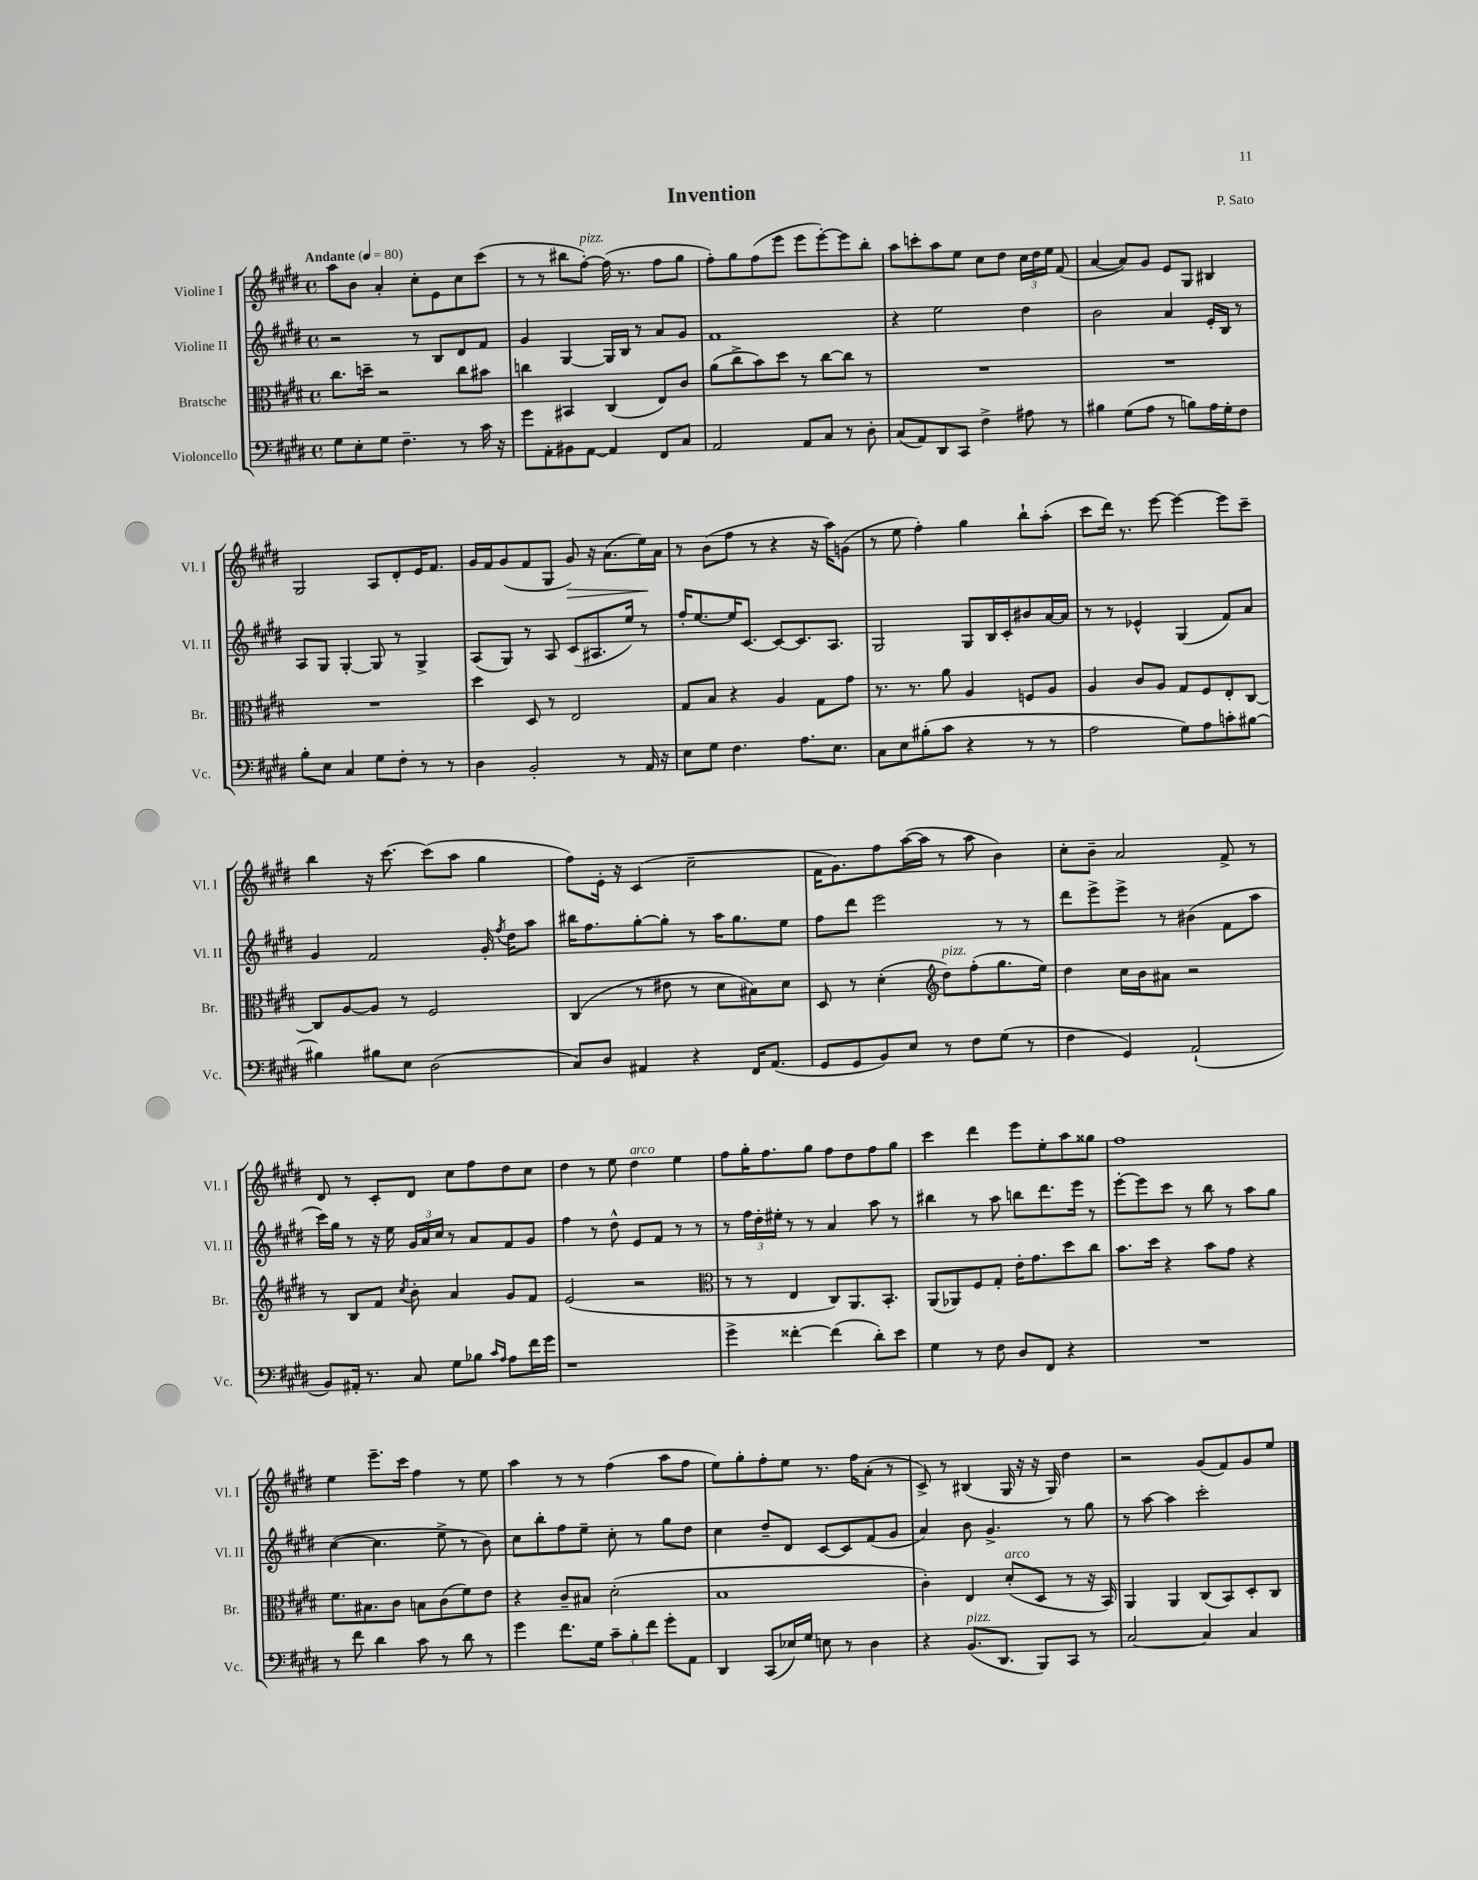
\header { title = "Invention" composer = "P. Sato" }
<<
\new StaffGroup <<
\new Staff = "s0" \with { instrumentName = "Violine I" shortInstrumentName = "Vl. I" } {
    \clef treble \key e \major \defaultTimeSignature \time 4/4 \tempo "Andante" 4 = 80
    \autoBeamOff a''8[ b'8] a'4-. cis''8[-. e'8 cis''8 cis'''8]( |
    r8 r8 bis''8[ fis''8]~-.^\markup { \italic "pizz." }) fis''16( r8. fis''8[ gis''8] |
    fis''8[-.) gis''8 fis''8( e'''8] e'''8[ e'''8~-.) e'''8 b''8]-. |
    a''8[ c'''8-. a''8 e''8] cis''8[ dis''8] \tuplet 3/2 { cis''16[ dis''16 e''16] } fis'8( |
    a'4~ a'8[) gis'8] e'8[ gis8] bis4 |
    gis2 a8[ dis'8-. e'16 fis'8.] |
    gis'16[ fis'16 gis'8( fis'8 gis8] gis'8\>) r16 a'8.[( e''16\!) a'16] |
    r8 b'8[( fis''8] r8 r4 r16 a''16[) g'8]( |
    r8 e''8 fis''4-.) gis''4 b''8[-! a''8]-.( |
    cis'''8[ dis'''16]) r8. e'''8~ e'''4~ e'''8[ cis'''8]-- |
    b''4 r16 cis'''8.~ cis'''8[( a''8] gis''4 |
    fis''8[) e'16]-. r16 cis'4( cis''2-- |
    fis'16[ gis'8.) fis''8 a''16~( a''16] r8 a''8 b'4) |
    cis''8[-. b'8]-- a'2 fis'8-> r8 |
    dis'8 r8 cis'8[-. dis'8] cis''8[ fis''8 dis''8 cis''8] |
    dis''4 r8 e''8 dis''4^\markup { \italic "arco" } e''4 |
    fis''8[ gis''16-. fis''8. gis''8] fis''8[ dis''8 fis''8 gis''8] |
    cis'''4 dis'''4 e'''8[ e''8-. a''8 gisis''8] |
    fis''1 |
    e''4 e'''8.[-- cis'''16] fis''4 r8 e''8 |
    a''4 r8 r8 fis''4( a''8[ fis''8] |
    e''8[) gis''8-. fis''8-. e''8] r8. fis''16[ a'8]-.( r8 |
    cis'8->) r8 bis4( gis16 r16 r16 gis16) dis''4 |
    r2 gis'8[( fis'8) gis'8 e''8] \bar "|." |
}
\new Staff = "s1" \with { instrumentName = "Violine II" shortInstrumentName = "Vl. II" } {
    \clef treble \key e \major \defaultTimeSignature \time 4/4
    \autoBeamOff r2 r8 b8[ dis'8 fis'8] |
    gis'4 gis4~ gis16[ b16] r8 a'8[ gis'8] |
    fis'1 |
    r4 e''2 dis''4 |
    b'2 a'4 e'16[-. b16] r8 |
    a8[ gis8] gis4~-. gis8 r8 gis4-> |
    a8[( gis8]) r8 a8 cis'8[( ais8. e''16]) r8 |
    fis''16[-. e''8.~ e''16 cis'8.]~ cis'8[~ cis'8. a8.] |
    gis2 gis8[ b16 cis'16-. bis'8 a'16~ a'16] |
    r8 r8 ees'4-^ gis4( fis'8[) a'8] |
    gis'4 fis'2 gis'16-. \acciaccatura { fis''8 } dis''16[ a''8] |
    bis''16[ fis''8. gis''8~-. gis''8]-. r8 a''16[ gis''8. e''8] |
    fis''8[ dis'''8] e'''2 r8 r8 |
    dis'''8[ e'''8-> e'''8]-> r8 bis'4( fis'8[ a''8] |
    cis'''16[) gis''16] r8 r16 e''16 \tuplet 3/2 { gis'16[ a'16 cis''16] } r8 a'8[ fis'8 gis'8] |
    fis''4 r8 dis''8-^ e'8[ fis'8] r8 r8 |
    r8 \tuplet 3/2 { fis''16[ dis''16-. eis''16]-. } r8 r8 a'4 a''8 r8 |
    bis''4 r8 a''8 b''8[ dis'''8. e'''16] r8 |
    e'''8[~-. e'''8 cis'''8] r8 b''8 r8 a''8[ gis''8] |
    cis''4~( cis''4. e''8-> r8 b'8) |
    cis''8[ b''8-. fis''8 e''8]-- cis''8-. r8 gis''8[ dis''8] |
    cis''4 dis''8[-- dis'8] cis'8[~ cis'8 fis'8( gis'8] |
    a'4) b'8 gis'4.-> r8 gis''8 |
    r8 a''8~ a''4 cis'''2-. \bar "|." |
}
\new Staff = "s2" \with { instrumentName = "Bratsche" shortInstrumentName = "Br." } {
    \clef alto \key e \major \defaultTimeSignature \time 4/4
    \autoBeamOff cis''8.[ d''16]-- r2 cis''8[ bis'8] |
    c''4 bis,4 cis4( e8[) cis'8] |
    a'8[( cis''8-> b'8) dis''8] r8 cis''8[~ cis''8] r8 |
    R1 |
    R1 |
    R1 |
    dis''4 dis8 r8 e2 |
    gis8[ b8] r4 a4 gis8[ gis'8] |
    r8. r8. a'8 a4 f8[ a8] |
    a4 cis'8[ a8] gis8[ fis8 e8-. cis8]~ |
    cis8[ a8~ a8] r8 fis2 |
    cis4( r8 eis'8 r8 dis'8[ bis8) dis'8] |
    dis8 r8 dis'4-.( \clef treble dis''8[^\markup { \italic "pizz." }) fis''8-.( gis''8. e''16]) |
    dis''4 cis''16[ b'16 ais'8] r2 |
    r8 b8[ fis'8] \acciaccatura { cis''8 } b'8-. a'4 gis'8[ fis'8] |
    e'2( r2 |
    \clef alto r8 r8 e4 cis8[) a,8. b,8.]-. |
    a,8[( aes,8) fis8 gis8]-. e'16[-. gis'8. dis''8 cis''8] |
    b'8.[ dis''16] r4 b'8[ gis'8] r4 |
    fis'8.[ bis8. cis'8] b8[ cis'8( fis'8) e'8] |
    r4 cis'8[-- bis8] dis'2-.( |
    b1 |
    cis'4-.) e4 dis'8[-.^\markup { \italic "arco" }( dis8] r8 r16 b,16) |
    a,4 a,4 cis8[( b,8) dis8-. cis8] \bar "|." |
}
\new Staff = "s3" \with { instrumentName = "Violoncello" shortInstrumentName = "Vc." } {
    \clef bass \key e \major \defaultTimeSignature \time 4/4
    \autoBeamOff gis8[ e8-. gis8] fis4.-- r8 cis'16 r16 |
    gis'8[ a,8-. bis,8 a,8]~ a,4 fis,8[ cis8] |
    a,2 a,8[ cis8] r8 dis8-. |
    cis8[( a,8) dis,8 cis,8] fis4-> ais8 r8 |
    bis4 gis8[( a8] r8 b8[) a16 gis16-. fis8] |
    b8[-. e8] cis4 gis8[ fis8]-. r8 r8 |
    dis4 b,2-. r8 a,16 r16 |
    e8[ gis8] fis4. a8.[ e8.] |
    cis8[ e8 bis8-.( cis'8] r4 r8 r8 |
    a2 gis8[) a8 c'8-. bis8]~ |
    bis4 bis8[ e8] dis2( |
    cis8[) dis8] ais,4 r4 fis,16[ ais,8.]( |
    gis,8[ gis,8 b,8) e8] r8 fis8[ gis8]( r8 |
    fis4 gis,4) a,2-!( |
    b,8[) ais,16]-. r8. cis8 gis8[ bes8] \grace { cis'16[ a16] } a8[ fis'16 gis'16] |
    r1 |
    gis'4-> fisis'4~-. fisis'4( dis'8[-.) e'8] |
    gis4 r8 fis8 dis8[ fis,8] r4 |
    R1 |
    r8 fis'8 dis'4 cis'8 r8 dis'8 r8 |
    gis'4 fis'8.[ gis16] \tuplet 3/2 { cis'8[-- b8-. fis'8] } gis'8[-. a,8] |
    dis,4 cis,8[( ees16) gis16] e8 r8 dis4 |
    r4 b,8.[^\markup { \italic "pizz." }( dis,8.] b,,8[) cis,8] r8 |
    cis2~ cis4 cis4 \bar "|." |
}
>>
>>
\layout { \context { \Score \remove "Bar_number_engraver" } }
